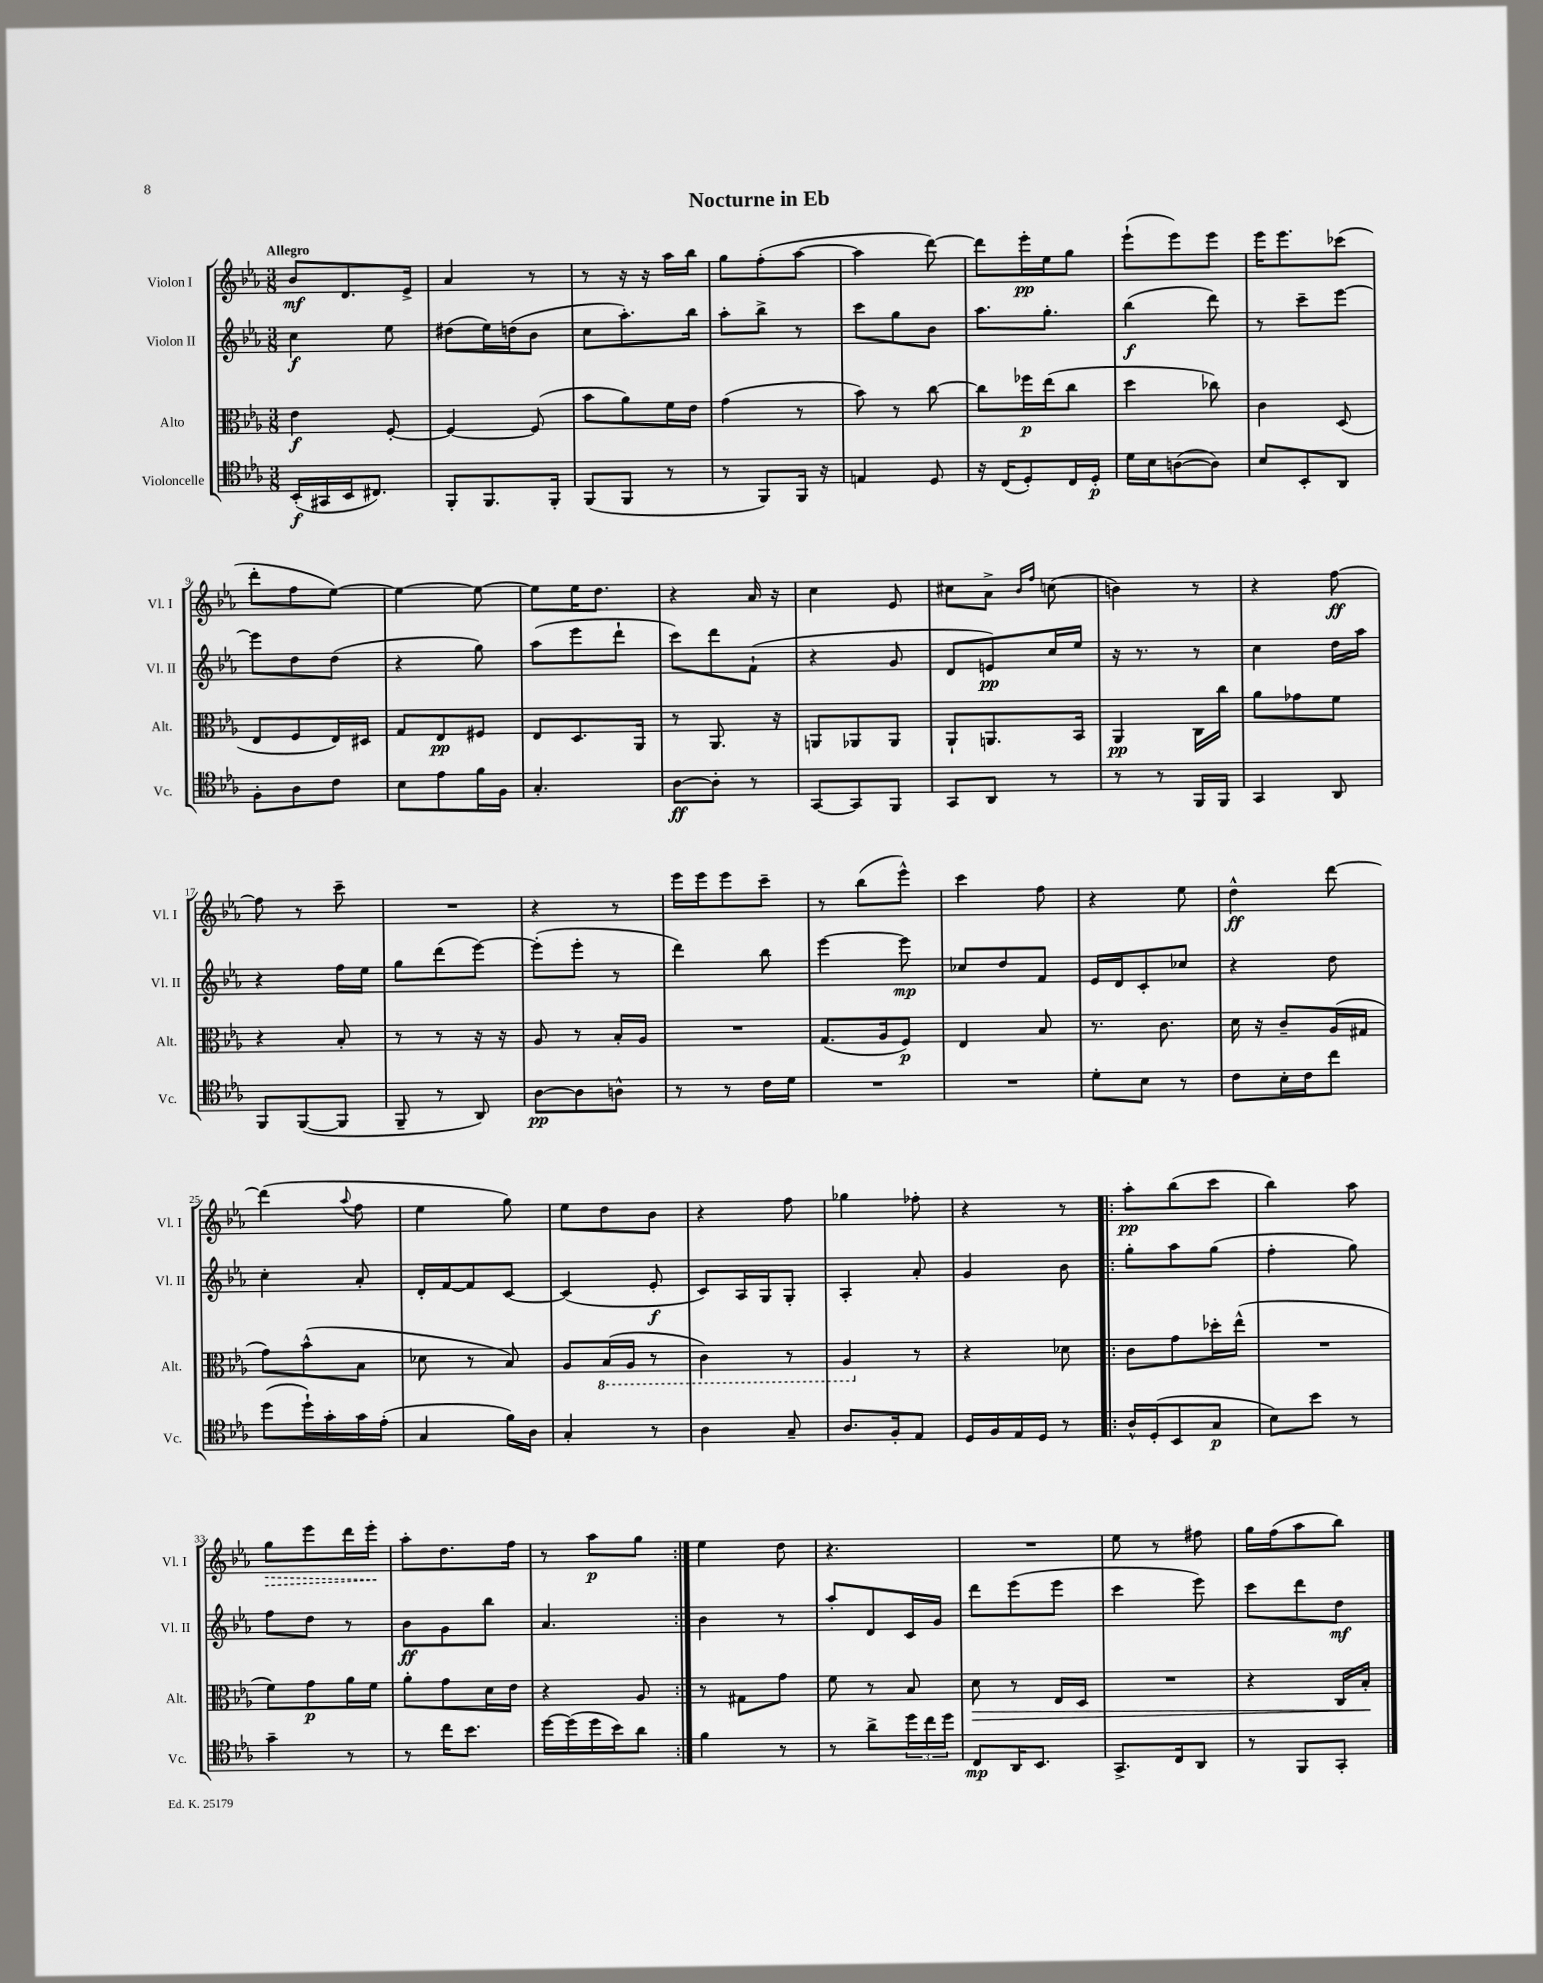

**kern	**kern	**kern	**kern
*staff4	*staff3	*staff2	*staff1
*clefC4	*clefC3	*clefG2	*clefG2
*k[b-e-a-]	*k[b-e-a-]	*k[b-e-a-]	*k[b-e-a-]
*M3/8	*M3/8	*M3/8	*M3/8
(16BB-'/LL	4e-\	4cc\	8b-/L
16GG#/	.	.	.
16BB-/J	.	.	8.d/
8.C#/J)	.	.	.
.	[8F'/	8ee-\	.
.	.	.	16e-^/Jk
=	=	=	=
8FF'/L	4F/_	(8dd#\L	4a-/
8.FF/	.	16ee-\L)	.
.	.	(16dd\J	.
.	(8F/]	8b-\J	8r
16FF'/Jk	.	.	.
=	=	=	=
(8FF/L	8b-\L	8cc\L	8r
8FF/J	8a-\)	8.aa-'\)	16r
.	.	.	16r
8r	16f\L	.	16aa-\LL
.	16e-\JJ	16bb-\Jk	16bb-\JJ
=	=	=	=
8r	(4g\	8aa-'\L	8gg\L
8FF/L)	.	8bb-^\J	(8ff'\
16FF/Jk	8r	8r	[8aa-\J
16r	.	.	.
=	=	=	=
4E/	8b-\)	8ccc\L	4aa-\]
.	8r	8gg\	.
8D/	[8cc\	8b-\J	[8ddd\)
=	=	=	=
16r	8cc\]L	8.aa-\L	8ddd\]L
(16C/LK	.	.	.
8D'/)	16ff-\L	.	16eee-'\L
.	(16ee-\J	8.gg'\J	16ee-\J
16C/L	8cc\J	.	8gg\J
16D'/JJ	.	.	.
=	=	=	=
16d\LL	4dd\	(4bb-\	(8eee-`\L
16B-\J	.	.	.
([8A\	.	.	8eee-\)
8A\]J)	8cc-\)	8ddd\)	8eee-\J
=	=	=	=
8B-/L	4c\	8r	16eee-\LK
.	.	.	8.eee-\
8BB-'/	.	8ccc~\L	.
8AA-/J	(8D/	[8eee-\J	(8ccc-\J
=	=	=	=
8F'\L	8E-/L	8eee-\]L	8ddd'\L
8A-\	8F/	8dd\	8ff\
8c\J	16E-/L)	(8dd\J	[8ee-\J)
.	16D#/JJ	.	.
=	=	=	=
8B-\L	8G/L	4r	4ee-\_
8e-\	8E-/	.	.
16f\L	8F#/J	8gg\)	8ee-\_
16F\JJ	.	.	.
=	=	=	=
4.G'/	8E-/L	(8aa-\L	8ee-\]L
.	8.D/	8eee-\	16ee-\K
.	.	.	8.dd\J
.	.	8ddd`\J	.
.	16AA-/Jk	.	.
=	=	=	=
[8A-\L	8r	8ccc\L)	4r
8A-'\]J	8.AA-/	8ddd\	.
8r	.	(8f`\J	16a-/
.	16r	.	16r
=	=	=	=
[8GG/L	8AA/L	4r	4cc\
8GG/]	8AA-/	.	.
8FF/J	8AA-/J	8g/	8e-/
=	=	=	=
8GG/L	8AA-`/L	8d/L	8cc#\L
8AA-/J	8.AA/	8e/)	8a-^\J
.	.	.	16qqb-/LL
.	.	.	16qqff/JJ
8r	.	16cc/L	(8cc\
.	16BB-/Jk	16ee-/JJ	.
=	=	=	=
8r	4AA-/	16r	4b\)
.	.	8.r	.
8r	.	.	.
16FF/LL	16C\LL	8r	8r
16FF/JJ	16cc\JJ	.	.
=	=	=	=
4GG/	8a-\L	4cc\	4r
.	8g-\	.	.
8AA-/	8f\J	16dd\LL	[8ff\
.	.	16aa-\JJ	.
=	=	=	=
8FF/L	4r	4r	8ff\]
([8FF/	.	.	8r
8FF/]J	8B-'/	16ff\LL	8ccc~\
.	.	16ee-\JJ	.
=	=	=	=
8FF~/	8r	8gg\L	4.r
8r	8r	(8ddd\	.
8AA-/)	16r	[8eee-\J)	.
.	16r	.	.
=	=	=	=
[8A-\L	8A-/	(8eee-'\]L	4r
8A-\]	8r	8eee-'\J	.
8A^^\J	16B-'/LL	8r	8r
.	16A-/JJ	.	.
=	=	=	=
8r	4.r	4ddd\)	16eee-\LL
.	.	.	16eee-\J
8r	.	.	8eee-\
16c\LL	.	8bb-\	8ccc~\J
16d\JJ	.	.	.
=	=	=	=
4.r	(8.G/L	[4eee-\	8r
.	.	.	(8bb-\L
.	16A-/k	.	.
.	8F/J)	8eee-\]	8eee-^^\J)
=	=	=	=
4.r	4E-/	8cc-/L	4ccc\
.	.	8dd/	.
.	8B-/	8f/J	8ff\
=	=	=	=
8d'\L	8.r	16e-/LL	4r
.	.	16d/J	.
8B-\J	.	8c'/	.
.	8.c\	.	.
8r	.	8cc-/J	8ee-\
=	=	=	=
8c\L	16d\	4r	4dd^^\
.	16r	.	.
16B-'\L	8c~/L	.	.
16c\J	.	.	.
8cc\J	(16A-/L	8dd\	[8ddd\
.	16G#/JJ	.	.
=	=	=	=
(8dd\L	8g\L)	4cc'\	(4ddd\]
16dd`\L)	(8b-^^\	.	.
16g'\	.	.	.
.	.	.	8qqaa-/
16g\	8B-\J	8a-'/	8ff\
(16e-'\JJ	.	.	.
=	=	=	=
4G/	8d-\	16d'/LL	4ee-\
.	.	[16f/J	.
.	8r	8f/]	.
16f\LL)	8B-/)	[8c/J	8gg\)
16A-\JJ	.	.	.
=	=	=	=
4G'/	8A-/L	(4c/]	8ee-\L
.	(16BB-/L	.	8dd\
.	16AA-/JJ	.	.
8r	8r	8e-'/	8b-\J
=	=	=	=
4A-\	4C\)	8c/L)	4r
.	.	16A-/L	.
.	.	16G/J	.
8G~/	8r	8G'/J	8ff\
=	=	=	=
8.A-/L	4AA-/	4A-'/	4gg-\
16F'/k	.	.	.
8E-/J	8r	8a-'/	8ff-'\
=	=	=	=
16D/LL	4r	4g/	4r
16F/	.	.	.
16E-/	.	.	.
16D/JJ	.	.	.
8r	8d-\	8b-\	8r
=!|:	=!|:	=!|:	=!|:
16A-^^/LL	8c\L	8gg'\L	8aa-'\L
(16D'/J	.	.	.
8BB-/	8g\	8aa-\	(8bb-\
8G/J	16dd-'\L	(8gg\J	8ccc\J
.	(16ee-^^\JJ	.	.
=	=	=	=
8B-\L)	4.r	4ff'\	4bb-\)
8b-\J	.	.	.
8r	.	8gg\)	8aa-\
=	=	=	=
4g~\	8f\L)	8ff\L	8gg\L
.	8g\	8dd\J	8eee-\
8r	16a-\L	8r	16ddd\L
.	16f\JJ	.	16eee-'\JJ
=	=	=	=
8r	8a-'\L	8b-\L	8aa-'\L
16cc\LK	8g\	8g\	8.dd\
8.b-\J	.	.	.
.	16d\L	8bb-\J	.
.	16e-\JJ	.	16ff\Jk
=	=	=	=
[16dd\LL	4r	4.a-/	8r
(16dd\]	.	.	.
16dd\	.	.	8aa-\L
16b-\J)	.	.	.
8a-\J	8A-/	.	8gg\J
=:|!	=:|!	=:|!	=:|!
4f\	8r	4b-\	4ee-\
.	8G#\L	.	.
8r	8g\J	8r	8dd\
=	=	=	=
8r	8f\	8aa-'/L	4.r
8a-^\L	8r	8d/	.
24dd\L	8B-/	16c/L	.
24cc\	.	.	.
.	.	16g/JJ	.
24dd\JJ	.	.	.
=	=	=	=
8C/L	8d\	8ddd\L	4.r
16AA-/K	8r	(8eee-\	.
8.BB-/J	.	.	.
.	16E-/LL	8eee-\J	.
.	16D/JJ	.	.
=	=	=	=
8.GG^/L	4.r	4ccc\	8ee-\
.	.	.	8r
16C/k	.	.	.
8AA-/J	.	8eee-\)	8ff#\
=	=	=	=
8r	4r	8ccc\L	16gg\LL
.	.	.	(16ff\J
8FF/L	.	8ddd\	8aa-\
8GG'/J	16C/LL	8dd\J	8bb-\J)
.	16B-'/JJ	.	.
==	==	==	==
*-	*-	*-	*-
